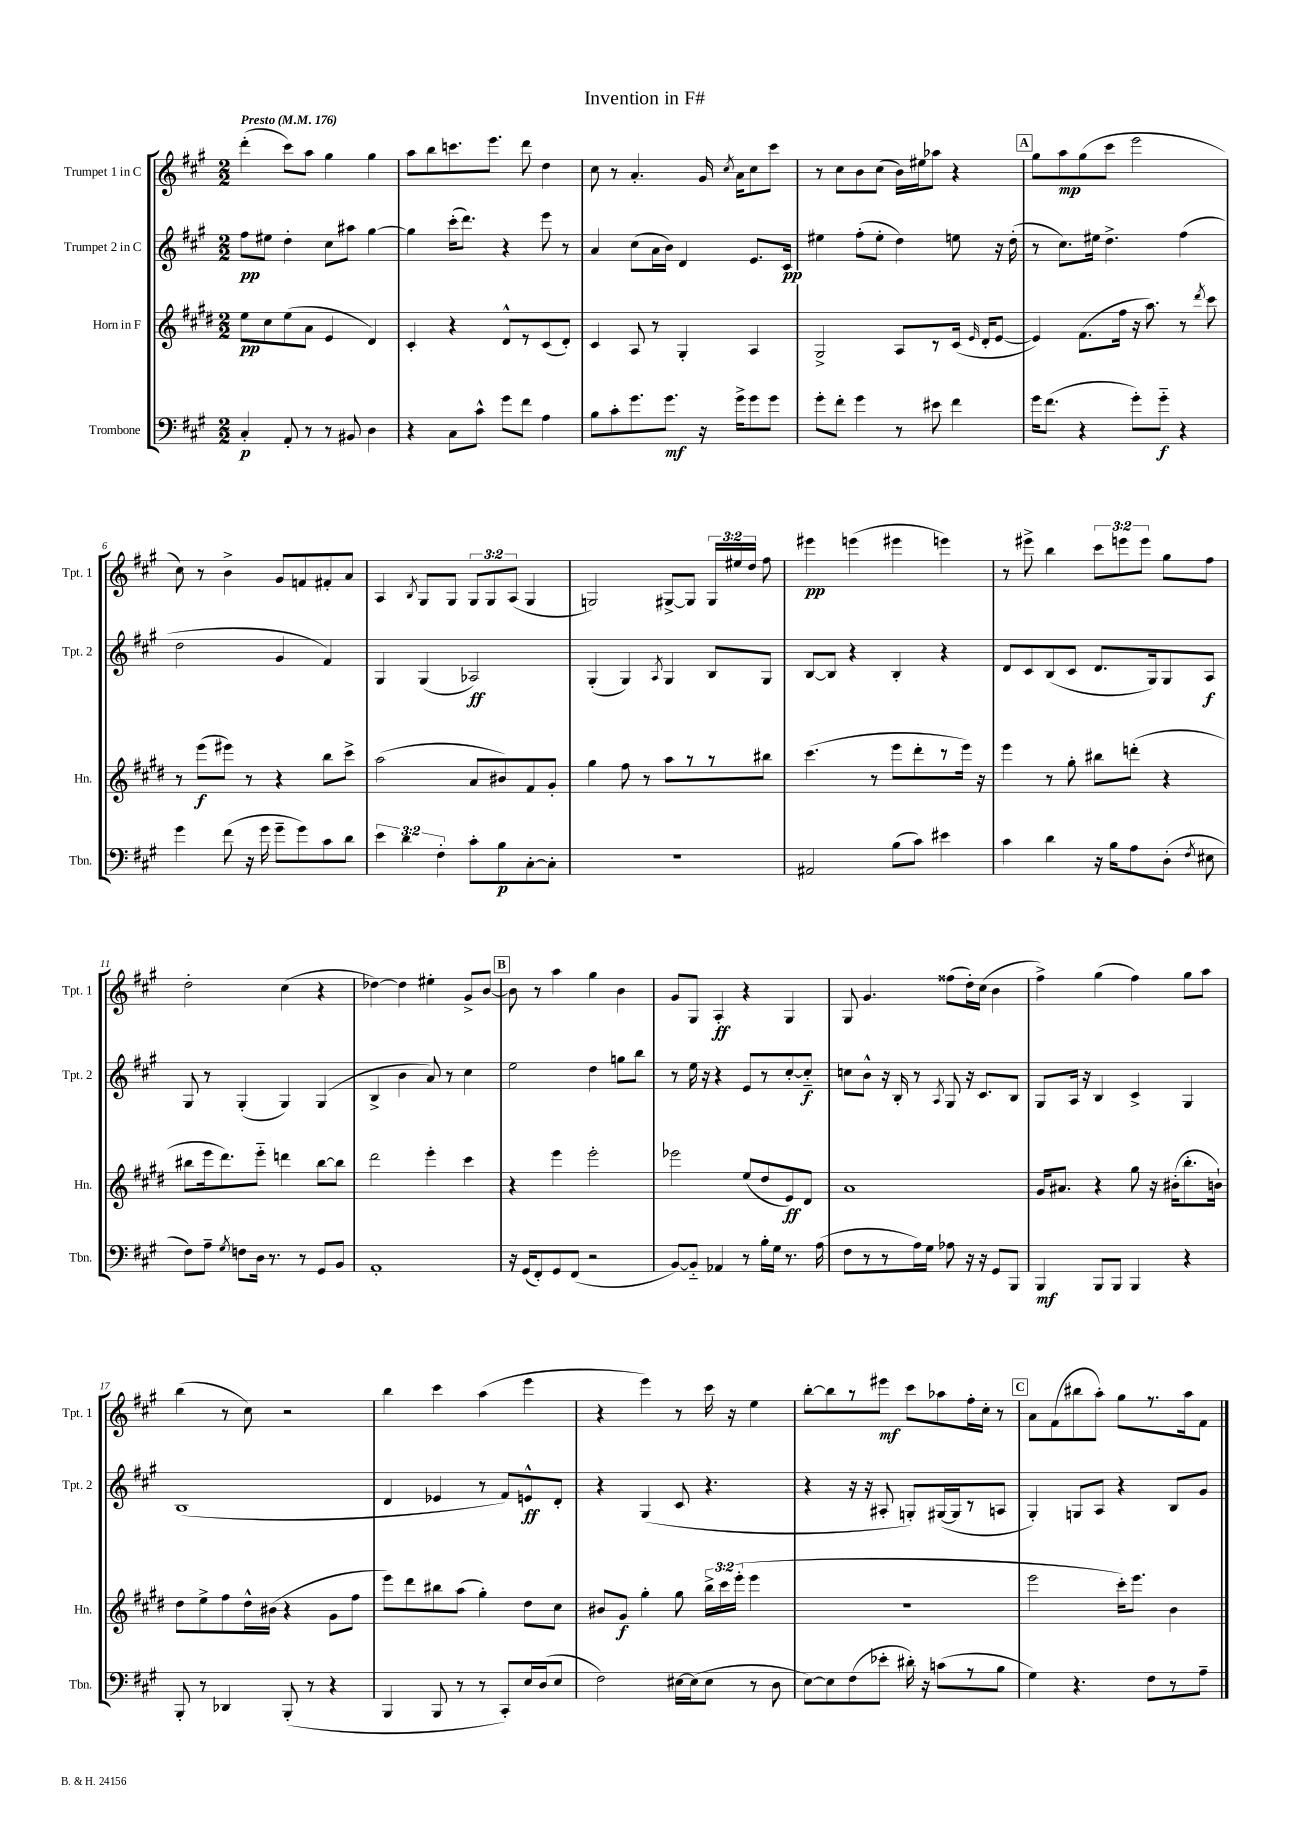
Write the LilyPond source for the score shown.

\header { title = "Invention in F#" }
<<
\new StaffGroup <<
\new Staff = "s0" \with { instrumentName = "Trumpet 1 in C" shortInstrumentName = "Tpt. 1" } {
    \clef treble \key a \major \numericTimeSignature \time 2/2 \override Staff.TupletNumber.text = #tuplet-number::calc-fraction-text \tempo "Presto" 4 = 176
    \autoBeamOff d'''4-.( cis'''8[) a''8] gis''4 gis''4 |
    a''8[ b''8 c'''8. e'''8.] d'''8 d''4 |
    cis''8 r8 a'4.-. gis'16 \acciaccatura { cis''8 } a'16[ cis''8 cis'''8] |
    r8 cis''8[ b'8 cis''8]( b'16[) eis''16 aes''8] r4 |
    \mark \markup { \box "A" } gis''8[ a''8\mp gis''8( cis'''8] e'''2 |
    cis''8) r8 b'4-> gis'8[ f'8 fis'8-. a'8] |
    a4 \acciaccatura { b8 } gis8[ gis8] \tuplet 3/2 { gis8[ gis8 a8]( } gis4 |
    g2) gis8[~-> gis8] \tuplet 3/2 { gis16[ eis''16 d''16] } fis''8 |
    eis'''4\pp e'''4( eis'''4 e'''4) |
    r8 eis'''8-> b''4 \tuplet 3/2 { cis'''8[ e'''8 e'''8] } gis''8[ fis''8] |
    d''2-. cis''4( r4 |
    des''4~) des''4 eis''4-. gis'8[-> b'8]~ |
    \mark \markup { \box "B" } b'8 r8 a''4 gis''4 b'4 |
    gis'8[ gis8] a4-.\ff r4 gis4 |
    gis8 gis'4. fisis''8[( d''16-.) cis''16]( b'4 |
    fis''4->) gis''4( fis''4) gis''8[ a''8] |
    b''4( r8 cis''8) r2 |
    b''4 cis'''4 a''4( e'''4 |
    r4 e'''4) r8 cis'''16 r16 e''4 |
    b''8[~-. b''8 r8 eis'''8]\mf cis'''8[ aes''8 fis''16-. cis''16]-. r8 |
    \mark \markup { \box "C" } a'8[ fis'8( bis''8 a''8]-.) gis''8[ r8. a''16 fis'8] \bar "|." |
}
\new Staff = "s1" \with { instrumentName = "Trumpet 2 in C" shortInstrumentName = "Tpt. 2" } {
    \clef treble \key a \major \numericTimeSignature \time 2/2
    \autoBeamOff fis''8[\pp eis''8] d''4-. cis''8[ ais''8] gis''4~ |
    gis''4 cis'''16[-.( d'''8.]) r4 e'''8 r8 |
    a'4 cis''8[( a'16 b'16]) d'4 e'8.[ cis'16]\pp |
    eis''4 fis''8[-.( eis''8]-. d''4) e''8 r16 d''16-.( |
    \mark \markup { \box "A" } r8 cis''8.[) eis''16] d''4.-> fis''4( |
    d''2 gis'4 fis'4) |
    gis4 gis4( aes2\ff) |
    gis4-.( gis4) \acciaccatura { a8 } gis4 b8[ gis8] |
    b8[~ b8] r4 b4-. r4 |
    d'8[ cis'8 b8( cis'8] d'8.[ gis16) gis8 a8]\f |
    gis8 r8 gis4-.( gis4) gis4( |
    b4-> b'4 a'8) r8 cis''4 |
    \mark \markup { \box "B" } e''2 d''4 g''8[ b''8] |
    r8 e''16 r16 r4 e'8[ r8 cis''8~-. cis''8]-_\f |
    c''8[ b'8]-^ r16 b16-. r8 \acciaccatura { a8 } gis8 r16 cis'8.[ b8] |
    gis8[ a16] r16 b4 cis'4-> gis4 |
    b1( |
    d'4 ees'4 r8 fis'8[) e'8-^\ff d'8]-. |
    r4 gis4( cis'8 r4. |
    r4 r16 r16 ais8-. g8[-.) gis16~( gis16 r8 a8] |
    \mark \markup { \box "C" } gis4-.) g8[ a8] r4 b8[ gis'8] \bar "|." |
}
\new Staff = "s2" \with { instrumentName = "Horn in F" shortInstrumentName = "Hn." } {
    \clef treble \key e \major \numericTimeSignature \time 2/2 \override Staff.TupletNumber.text = #tuplet-number::calc-fraction-text
    \autoBeamOff e''8[\pp cis''8 e''8( a'8] e'4 dis'4) |
    cis'4-. r4 dis'8[-^ r8 cis'8( dis'8]-.) |
    cis'4 a8 r8 gis4-. a4 |
    gis2-> a8[ r8 cis'16]( \grace { e'16 } dis'16[-. e'8]~ |
    \mark \markup { \box "A" } e'4) fis'8.[( fis''16] r16 a''8.) r8 \acciaccatura { dis'''8 } cis'''8 |
    r8 e'''8[\f( eis'''8]) r8 r4 b''8[ cis'''8]-> |
    a''2( a'8[ bis'8) fis'8 gis'8]-. |
    gis''4 fis''8 r8 a''8[ r8 r8 bis''8] |
    cis'''4.( r8 e'''8[ dis'''8-. r8 e'''16]) r16 |
    e'''4 r8 gis''8-. bis''8[ d'''8]-.( r4 |
    bis''8[ e'''16 dis'''8.) e'''8]-_ d'''4 bis''8[~ bis''8] |
    dis'''2 e'''4-. cis'''4 |
    \mark \markup { \box "B" } r4 e'''4 e'''2-. |
    ees'''2 e''8[( dis''8 e'8\ff) dis'8] |
    a'1 |
    gis'16[ ais'8.] r4 gis''8 r16 bis'16[-.( b''8.-. b'16]-!) |
    dis''8[ e''8-> fis''8 dis''16-^ bis'16]( r4 gis'8[ fis''8] |
    e'''8[) dis'''8 bis''8 a''8]( gis''4-.) dis''8[ cis''8] |
    bis'8[ gis'8]\f gis''4-. gis''8 \tuplet 3/2 { b''16[-> cis'''16 e'''16]-.( } e'''4 |
    r1 |
    \mark \markup { \box "C" } e'''2 cis'''16[-.) e'''8.] b'4 \bar "|." |
}
\new Staff = "s3" \with { instrumentName = "Trombone" shortInstrumentName = "Tbn." } {
    \clef bass \key a \major \numericTimeSignature \time 2/2 \override Staff.TupletNumber.text = #tuplet-number::calc-fraction-text
    \autoBeamOff cis4-.\p a,8-. r8 r8 bis,8 d4 |
    r4 cis8[ cis'8]-^ gis'8[ fis'8] a4 |
    b8[ cis'8-. gis'8. gis'8.]\mf r16 gis'16[-> gis'8 gis'8] |
    gis'8[-. fis'8]-. gis'4 r8 eis'8 fis'4 |
    \mark \markup { \box "A" } gis'16[ fis'8.]( r4 gis'8[-.) gis'8]-_\f r4 |
    gis'4 fis'8( r16 gis'16 gis'8[-- gis'8) cis'8 d'8] |
    \tuplet 3/2 { e'4 d'4 fis4-. } cis'8[-. b8\p cis8~-. cis8]-. |
    R1 |
    ais,2 b8[( cis'8]) eis'4 |
    cis'4 d'4 r16 b16[ a8 d8]-.( \acciaccatura { fis8 } eis8 |
    fis8[) a8]-- \acciaccatura { gis8 } f8[ d16] r8. r8 gis,8[ b,8] |
    a,1-. |
    \mark \markup { \box "B" } r16 gis,16[( fis,8-.) gis,8 fis,8]( r2 |
    b,8[~) b,8]-_ aes,4 r8 b16[-. gis16] r8. a16( |
    fis8[ r8 r8 a16) gis16] aes8 r16 r16 gis,8[ b,,8] |
    b,,4\mf b,,8[ b,,8] b,,4 r4 |
    b,,8-. r8 des,4 b,,8-.( r8 r4 |
    b,,4 b,,8 r8 r8 cis,8[-.) e16 d16( e8] |
    fis2) eis16[~ eis16( eis8] r8 d8 |
    e8[~) e8 fis8( ees'8]-. dis'16-.) r16 c'8[( r8 b8] |
    \mark \markup { \box "C" } gis4) r4. fis8[ r8 a8]-- \bar "|." |
}
>>
>>
